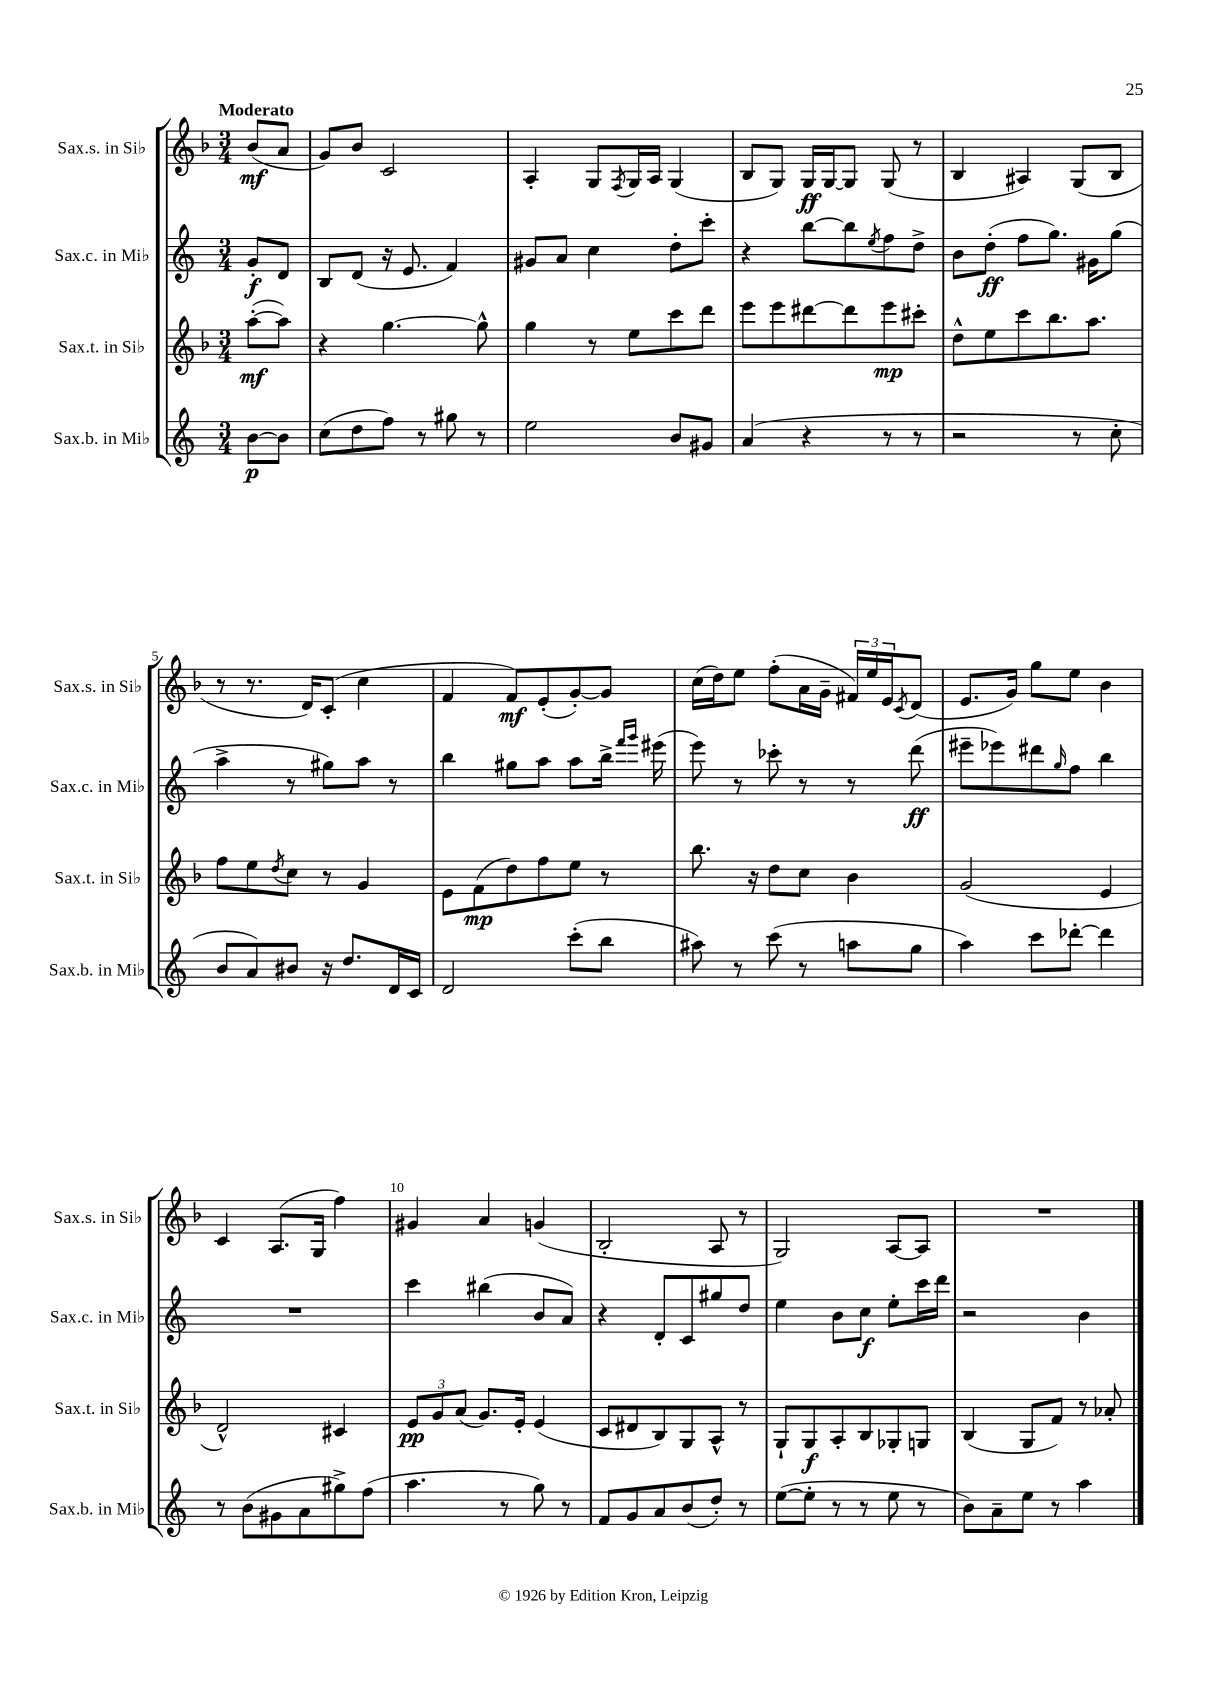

**kern	**kern	**kern	**kern
*staff4	*staff3	*staff2	*staff1
*clefG2	*clefG2	*clefG2	*clefG2
*k[]	*k[b-]	*k[]	*k[b-]
*M3/4	*M3/4	*M3/4	*M3/4
[8b\L	([8aa'\L	8g'/L	(8b-/L
8b\]J	8aa\]J)	8d/J	8a/J
=	=	=	=
(8cc\L	4r	8B/L	8g/L)
8dd\	.	(8d/J	8b-/J
8ff\J)	[4.gg\	16r	2c/
.	.	8.e/	.
8r	.	.	.
8gg#\	.	4f/)	.
8r	8gg^^\]	.	.
=	=	=	=
2ee\	4gg\	8g#/L	4A'/
.	.	8a/J	.
.	8r	4cc\	8G/L
.	.	.	8qF/
.	8ee\L	.	16G/L
.	.	.	16A/JJ
8b/L	8ccc\	8dd'\L	(4G/
8g#/J	8ddd\J	8ccc'\J	.
=	=	=	=
(4a/	8eee\L	4r	8B-/L
.	8eee\	.	8G/J)
4r	[8ddd#\	[8bb\L	16G/LL
.	.	.	[16G/J
.	8ddd#\]	8bb\]	8G/]J
.	.	8qee/	.
8r	8eee\	8ff\	(8G/
8r	8ccc#'\J	8dd^\J	8r
=	=	=	=
2r	8dd^^\L	8b\L	4B-/
.	8ee\	(8dd'\J	.
.	8ccc\	8ff\L	4A#/)
.	8.bb-\	8.gg\J)	.
8r	.	.	(8G/L
.	8.aa\J	16g#\LK	.
8cc'\	.	(8gg\J	8B-/J
=	=	=	=
8b/L	8ff\L	4aa^\	8r
8a/)	8ee\	.	8.r
.	8qdd/	.	.
8b#/J	8cc\J	8r	.
.	.	.	16d/LK)
16r	8r	8gg#\L)	(8c'/J
8.dd/L	.	.	.
.	4g/	8aa\J	4cc\
16d/L	.	8r	.
16c/JJ	.	.	.
=	=	=	=
2d/	8e\L	4bb\	4f/
.	(8f\	.	.
.	8dd\)	8gg#\L	8f/L)
.	8ff\	8aa\J	(8e'/
(8ccc'\L	8ee\J	8aa\L	[8g'/)
8bb\J	8r	16bb^\Jk	8g/]J
.	.	16qqfff/LL	.
.	.	16qqggg/JJ	.
.	.	(16eee#\	.
=	=	=	=
8aa#\)	8.bb-\	8eee\)	(16cc\LL
.	.	.	16dd\J)
8r	.	8r	8ee\J
.	16r	.	.
(8ccc\	8dd\L	8ccc-'\	(8ff'\L
8r	8cc\J	8r	16a\L
.	.	.	16g~\JJ
8aa\L	4b-\	8r	24f#/LL)
.	.	.	24ee/
.	.	.	24e/J
.	.	.	8qc/
8gg\J	.	(8ddd\	(8d/J
=	=	=	=
4aa\)	(2g/	8eee#~\L	8.e/L
.	.	8eee-\)	.
.	.	.	16g/Jk)
8ccc\L	.	8ddd#\	8gg\L
.	.	16qqgg/	.
[8ddd-'\J	.	8ff\J	8ee\J
4ddd-\]	4e/	4bb\	4b-\
=	=	=	=
8r	2d^^/)	2.r	4c/
(8b\L	.	.	.
8g#\	.	.	(8.A/L
8a\	.	.	.
.	.	.	16G/Jk
8gg#^\)	4c#/	.	4ff\)
(8ff\J	.	.	.
=	=	=	=
4.aa\	12e/L	4ccc\	4g#/
.	12g/	.	.
.	(12a/J	.	.
.	8.g/L)	(4bb#\	4a/
8r	.	.	.
.	16e'/Jk	.	.
8gg\)	(4e/	8b/L	(4g/
8r	.	8a/J)	.
=	=	=	=
8f/L	8c/L	4r	2B-'/
8g/	8d#/	.	.
8a/	8B-/)	8d'/L	.
(8b/	8G/	8c/	.
8dd'/J)	8A^^/J	8gg#/	8A/
8r	8r	8dd/J	8r
=	=	=	=
([8ee\L	8G`/L	4ee\	2G/)
8ee'\]J	8G/	.	.
8r	8A'/	8b\L	.
8r	8B-/	8cc\J	.
8ee\	8G-'/	8ee'\L	[8A/L
8r	8G/J	16ccc\L	8A/]J
.	.	16ddd\JJ	.
=	=	=	=
8b\L)	(4B-/	2r	2.r
8a~\	.	.	.
8ee\J	8G/L	.	.
8r	8f/J)	.	.
4aa\	8r	4b\	.
.	8a-'/	.	.
==	==	==	==
*-	*-	*-	*-
